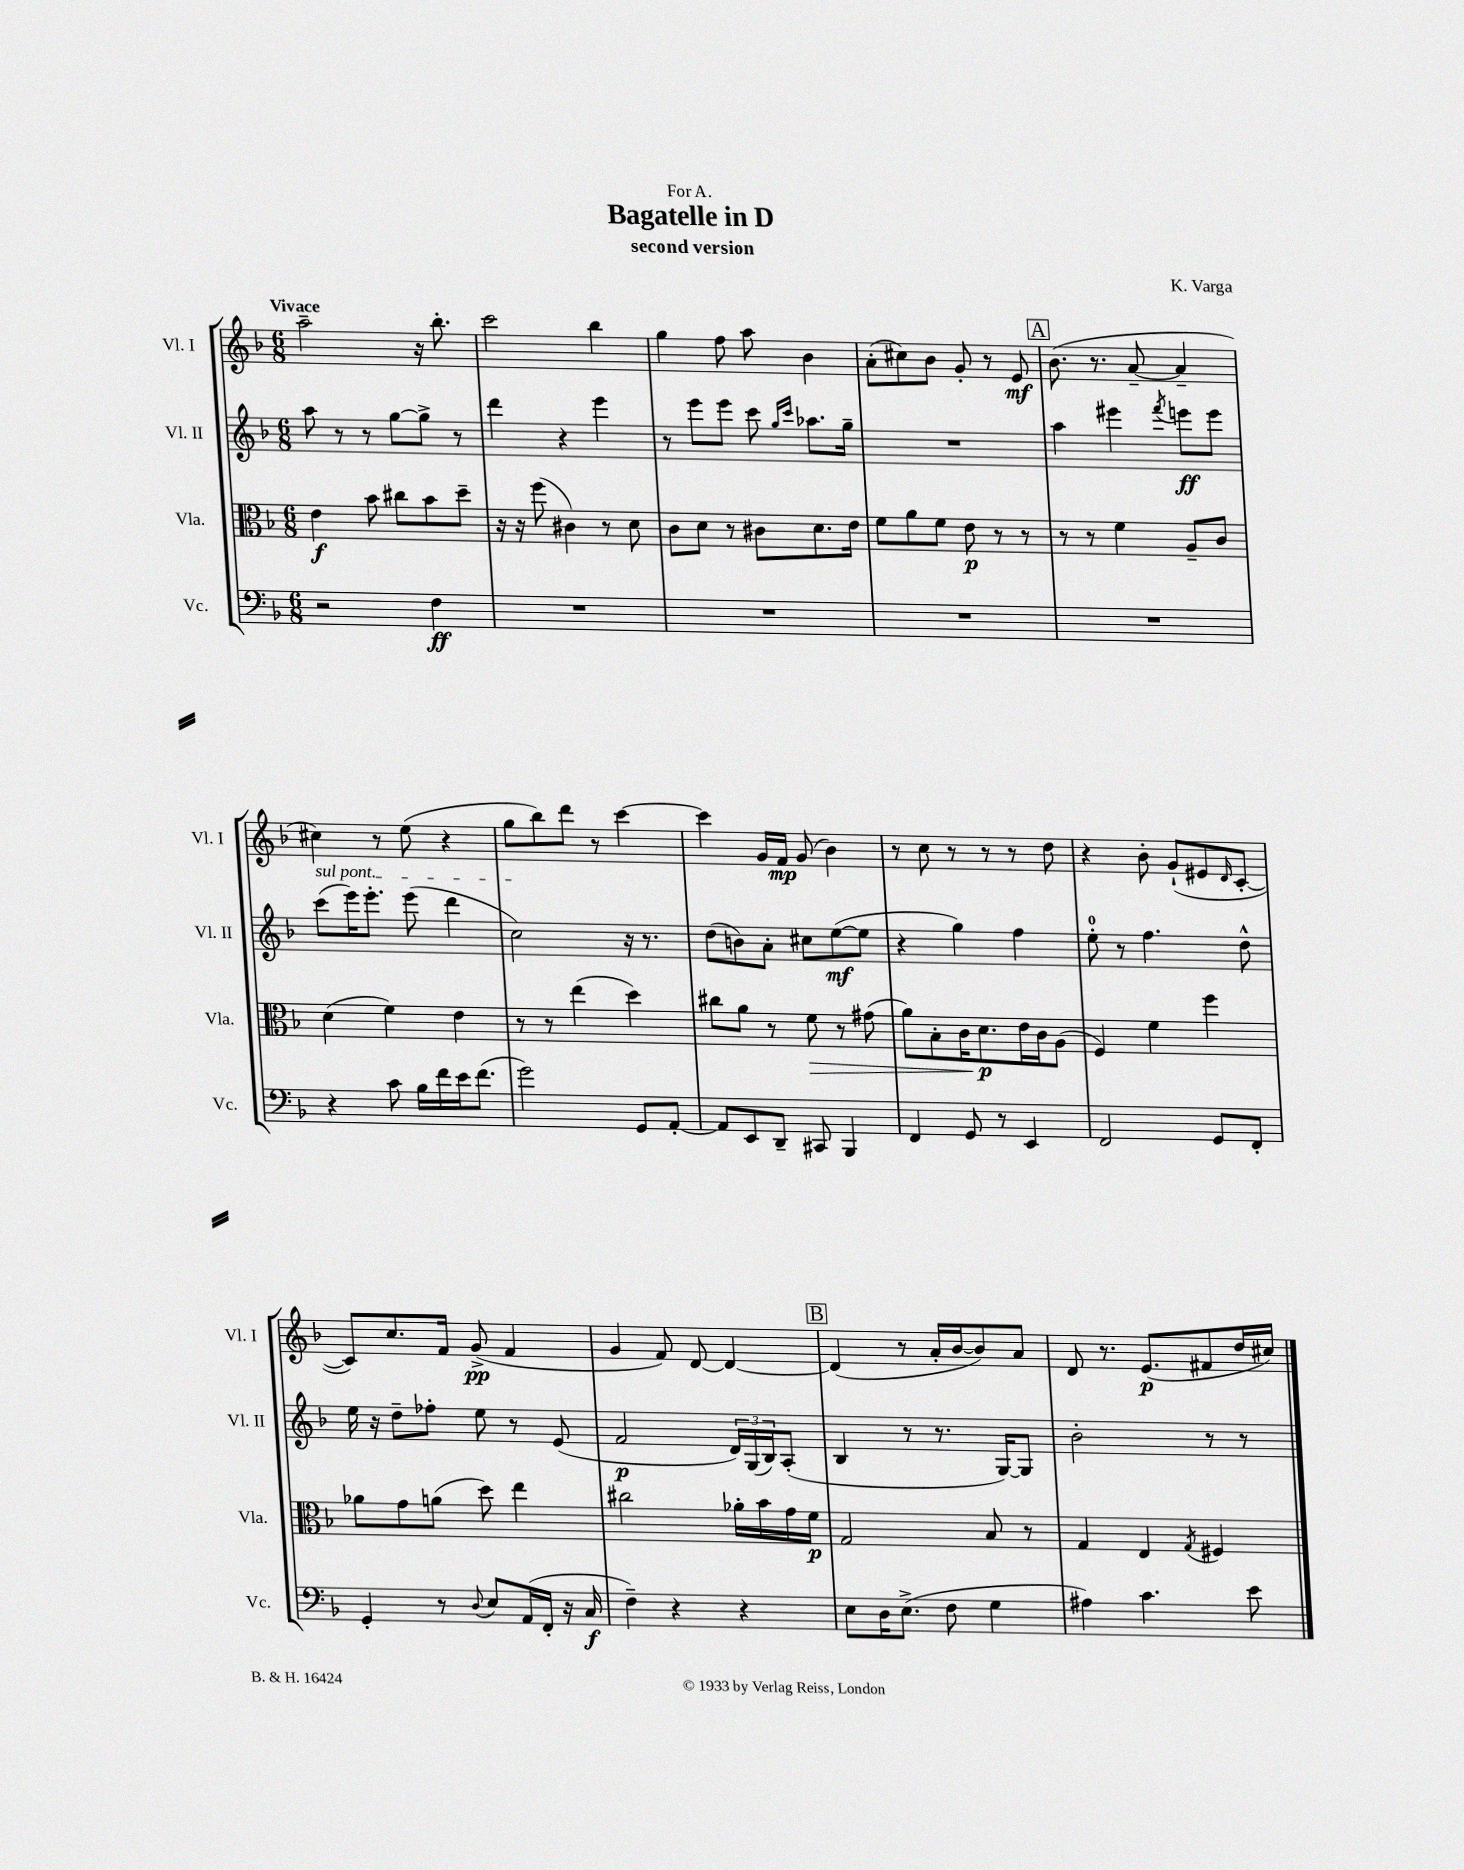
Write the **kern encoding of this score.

**kern	**kern	**kern	**kern
*staff4	*staff3	*staff2	*staff1
*clefF4	*clefC3	*clefG2	*clefG2
*k[b-]	*k[b-]	*k[b-]	*k[b-]
*M6/8	*M6/8	*M6/8	*M6/8
2r	4e	8aa	2aa~
.	.	8r	.
.	8b-	8r	.
.	8cc#	[8gg	.
4F	8b-	8gg^]	16r
.	.	.	8.bb-'
.	8dd~	8r	.
=	=	=	=
2.r	16r	4ddd	2ccc
.	16r	.	.
.	(8ff	.	.
.	4c#)	4r	.
.	8r	4eee	4bb-
.	8d	.	.
=	=	=	=
2.r	8c	8r	4gg
.	8d	8eee	.
.	8r	8eee	8ff
.	8c#	8ccc	8aa
.	.	16qqgg	.
.	.	16qqccc	.
.	8.d	8.aa-	4b-
.	16e	16gg~	.
=	=	=	=
2.r	8f	2.r	(8a'
.	8a	.	8cc#)
.	8f	.	8b-
.	8e	.	8g'
.	8r	.	8r
.	8r	.	8e
=	=	=	=
2.r	8r	4aa	(8.b-
.	8r	.	.
.	.	.	8.r
.	4f	4eee#	.
.	.	.	[8a~
.	.	8qfff	.
.	8A~	8eee	4a~]
.	8c	8eee	.
=	=	=	=
4r	(4d	(8ccc	4cc#)
.	.	16eee)	.
.	.	8.eee'	.
8c	4f)	.	8r
16B-	.	(8eee	(8ee
16f	.	.	.
16e	4e	4ddd	4r
(8.f	.	.	.
=	=	=	=
2g)	8r	2cc)	8gg
.	8r	.	8bb-)
.	(4ee	.	8ddd
.	.	.	8r
8GG	4dd)	16r	[4ccc
.	.	8.r	.
[8AA'	.	.	.
=	=	=	=
8AA]	8cc#	(8dd	4ccc]
8EE	8a	8b)	.
8DD~	8r	8a'	16g
.	.	.	16f
8CC#	8f	8cc#	(8g
4BBB-	8r	([8ee	4b-)
.	(8g#	8ee]	.
=	=	=	=
4FF	8a)	4r	8r
.	8B-'	.	8cc
8GG	16c	4gg)	8r
.	8.d	.	.
8r	.	.	8r
4EE	16e	4ff	8r
.	16c	.	.
.	(8A	.	8dd
=	=	=	=
2FF	4F)	8ee'	4r
.	.	8r	.
.	4f	4.ff	8b-'
.	.	.	(8g`
8GG	4ff	.	8e#
.	.	.	16qqd
8FF'	.	8dd^^	[8c'
=	=	=	=
4GG'	8a-	16ee	8c])
.	.	16r	.
.	8g	8dd~	8.cc
8r	(8a	8ff-'	.
.	.	.	16f
8qqD	.	.	.
8E	8dd)	8ee	(8g^
(16AA	4ee	8r	4f
16FF'	.	.	.
16r	.	(8e	.
16C	.	.	.
=	=	=	=
4F~)	2cc#	2f	4g
4r	.	.	8f)
.	.	.	[8d
4r	16a-'	24d)	4d_
.	.	(24G	.
.	16b-	.	.
.	.	24B-)	.
.	16g	(8A'	.
.	16f	.	.
=	=	=	=
8E	2G	4B-	(4d]
16D	.	.	.
(8.E^	.	.	.
.	.	8r	8r
8F	.	8.r	16a'
.	.	.	[16b-
4G	8B-	.	8b-])
.	.	[16G)	.
.	8r	8G]	8a
=	=	=	=
4A#)	4G	2b-'	8d
.	.	.	8.r
4.c	4E	.	.
.	.	.	(8.e
.	8qG	.	.
.	4F#	8r	8f#
8e	.	8r	16dd
.	.	.	16cc#)
==	==	==	==
*-	*-	*-	*-
